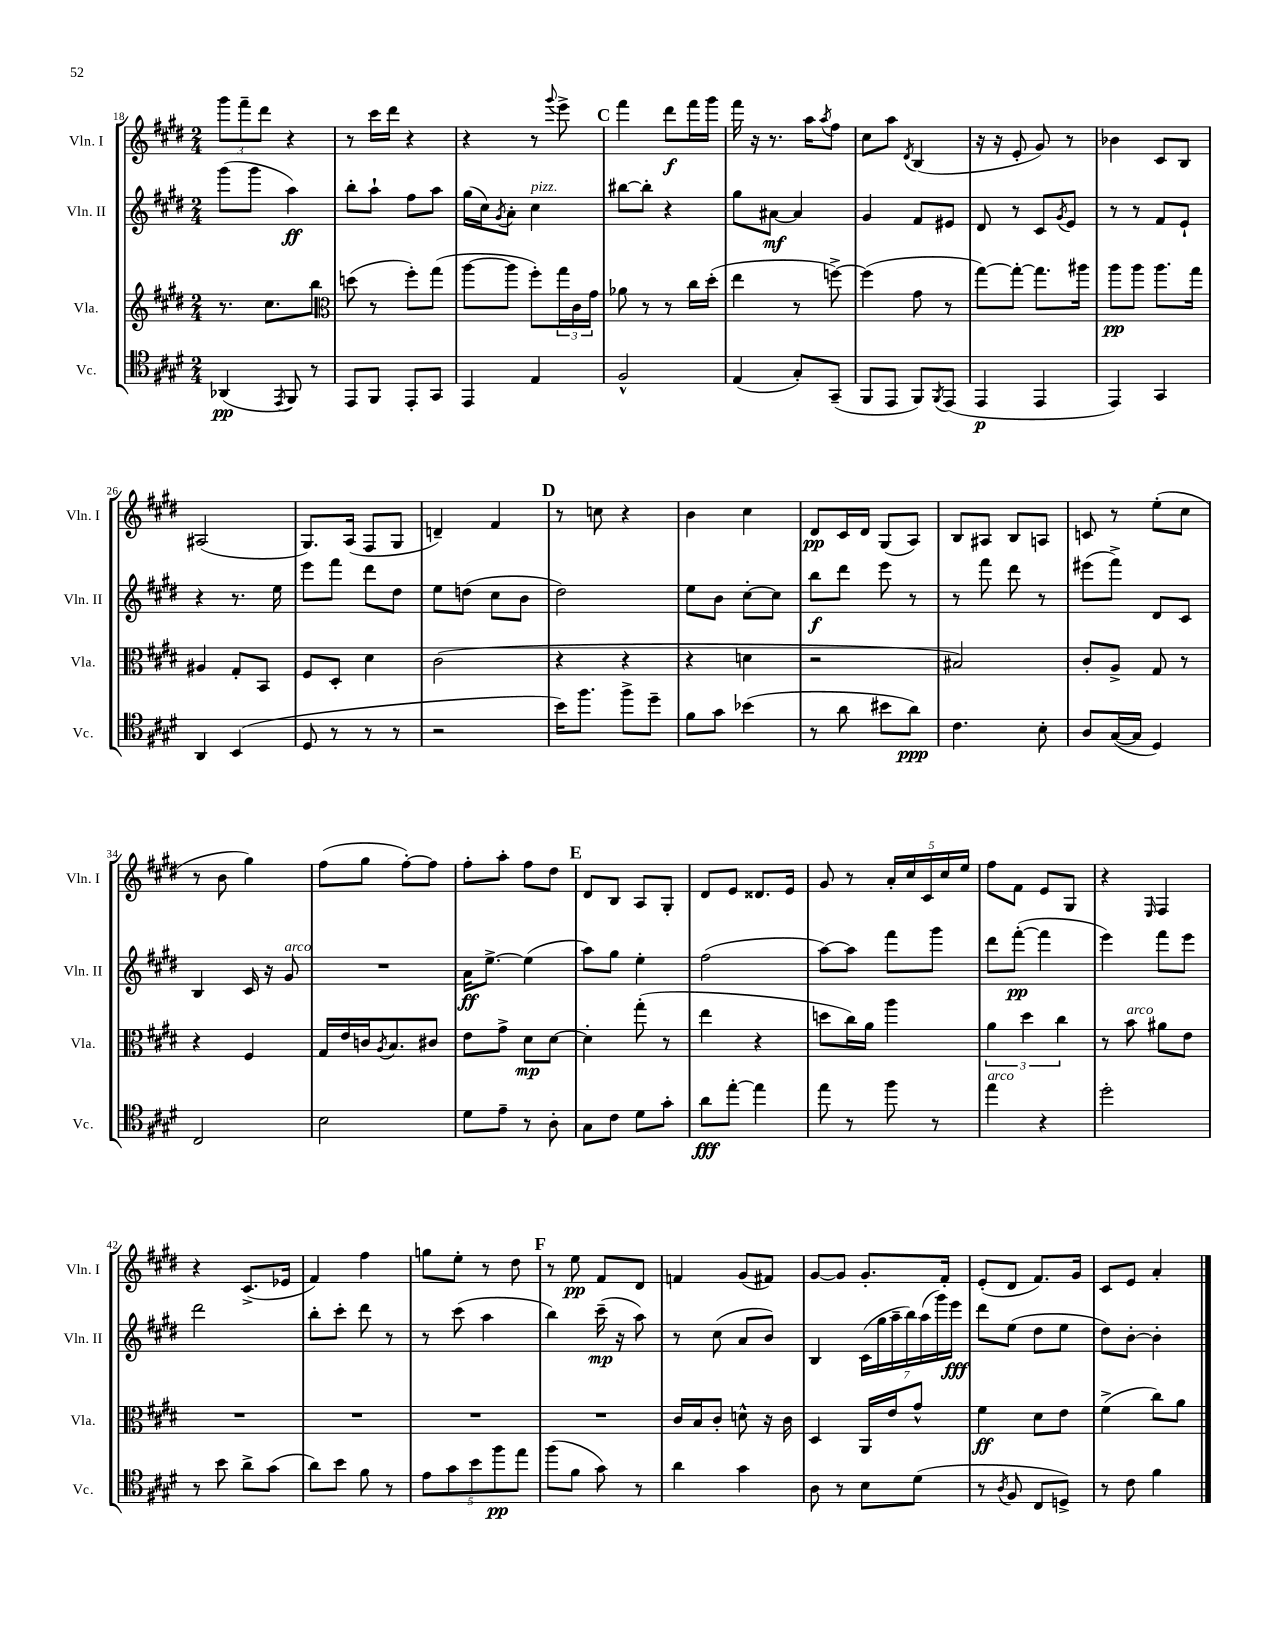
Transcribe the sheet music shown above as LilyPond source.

<<
\new StaffGroup <<
\new Staff = "s0" \with { instrumentName = "Vln. I" shortInstrumentName = "Vln. I" } {
    \clef treble \key e \major \numericTimeSignature \time 2/4
    \tuplet 3/2 { gis'''8 fis'''8-- dis'''8 } r4 |
    r8 cis'''16 dis'''16 r4 |
    r4 r8 \appoggiatura { gis'''8 } e'''8-> |
    \mark \markup { \bold "C" } fis'''4 dis'''8\f fis'''16 gis'''16 |
    fis'''16 r16 r8. a''16 \acciaccatura { a''8 } fis''8 |
    cis''8 a''8 \acciaccatura { dis'8 } b4( |
    r16 r16 e'8-. gis'8) r8 |
    bes'4 cis'8 b8 |
    ais2( |
    gis8.) a16( fis8 gis8 |
    d'4--) fis'4 |
    \mark \markup { \bold "D" } r8 c''8 r4 |
    b'4 cis''4 |
    dis'8\pp cis'16 dis'16 gis8( a8) |
    b8 ais8 b8 a8 |
    c'8 r8 e''8-.( cis''8 |
    r8 b'8 gis''4) |
    fis''8( gis''8 fis''8~-.) fis''8 |
    fis''8-. a''8-. fis''8 dis''8 |
    \mark \markup { \bold "E" } dis'8 b8 a8 gis8-. |
    dis'8 e'8 disis'8. e'16 |
    gis'8 r8 \tuplet 5/4 { a'16-. cis''16 cis'16 cis''16 e''16 } |
    fis''8 fis'8 e'8 gis8 |
    r4 \grace { e16 } fis4 |
    r4 cis'8.->( ees'16 |
    fis'4) fis''4 |
    g''8 e''8-. r8 dis''8 |
    \mark \markup { \bold "F" } r8 e''8\pp fis'8 dis'8 |
    f'4 gis'8( fis'8) |
    gis'8~ gis'8 gis'8.-. fis'16-. |
    e'8-.( dis'8 fis'8.) gis'16 |
    cis'8 e'8 a'4-. \bar "|." |
}
\new Staff = "s1" \with { instrumentName = "Vln. II" shortInstrumentName = "Vln. II" } {
    \clef treble \key e \major \numericTimeSignature \time 2/4
    gis'''8( gis'''8 a''4\ff) |
    b''8-. a''8-! fis''8 a''8 |
    gis''16( cis''16) \acciaccatura { gis'8 } a'8-. cis''4^\markup { \italic "pizz." } |
    \mark \markup { \bold "C" } bis''8~ bis''8-. r4 |
    gis''8 ais'8~\mf ais'4 |
    gis'4 fis'8 eis'8 |
    dis'8 r8 cis'8 \acciaccatura { gis'8 } e'8 |
    r8 r8 fis'8 e'8-! |
    r4 r8. e''16 |
    e'''8 fis'''8 dis'''8 dis''8 |
    e''8 d''8( cis''8 b'8 |
    \mark \markup { \bold "D" } dis''2) |
    e''8 b'8 cis''8~-. cis''8 |
    b''8\f dis'''8 e'''8 r8 |
    r8 fis'''8 dis'''8 r8 |
    eis'''8( fis'''8->) dis'8 cis'8 |
    b4 cis'16 r16 gis'8^\markup { \italic "arco" } |
    R2 |
    a'16\ff e''8.~-> e''4( |
    \mark \markup { \bold "E" } a''8) gis''8 e''4-. |
    fis''2( |
    a''8~) a''8 fis'''8 gis'''8 |
    dis'''8 fis'''8~-.\pp( fis'''4 |
    e'''4) fis'''8 e'''8 |
    dis'''2 |
    b''8-. cis'''8-. dis'''8 r8 |
    r8 cis'''8( a''4 |
    \mark \markup { \bold "F" } b''4) cis'''16--\mp( r16 a''8) |
    r8 cis''8( a'8 b'8) |
    b4 \tuplet 7/4 { cis'16( gis''16 a''16-- b''16) a''16( gis'''16) e'''16\fff } |
    dis'''8 e''8( dis''8 e''8 |
    dis''8) b'8~-. b'4-. \bar "|." |
}
\new Staff = "s2" \with { instrumentName = "Vla." shortInstrumentName = "Vla." } {
    \clef treble \key e \major \numericTimeSignature \time 2/4
    r8. cis''8. b''8 |
    \clef alto d''8( r8 fis''8-.) gis''8( |
    a''8~ a''8 fis''8-.) \tuplet 3/2 { gis''16 cis'16 gis'16 } |
    \mark \markup { \bold "C" } aes'8 r8 r8 cis''16 dis''16-.( |
    e''4 r8 f''8~->) |
    f''4( gis'8 r8 |
    gis''8~) gis''8~-. gis''8. ais''16 |
    a''8\pp a''8 a''8. gis''16 |
    ais4 gis8-. b,8 |
    fis8 dis8-. dis'4 |
    cis'2( |
    \mark \markup { \bold "D" } r4 r4 |
    r4 d'4 |
    r2 |
    bis2) |
    cis'8-. a8-> gis8 r8 |
    r4 fis4 |
    gis16 e'16 c'16 \acciaccatura { a8 } b8. cis'8 |
    e'8 gis'8-> dis'8\mp dis'8~ |
    \mark \markup { \bold "E" } dis'4-. gis''8-.( r8 |
    e''4 r4 |
    d''8 cis''16) a'16 a''4 |
    \tuplet 3/2 { a'4 dis''4 cis''4 } |
    r8 b'8^\markup { \italic "arco" } ais'8 e'8 |
    R2 |
    R2 |
    R2 |
    \mark \markup { \bold "F" } R2 |
    cis'16 b16 cis'8-. d'8-^ r16 cis'16 |
    dis4 a,16 e'16 gis'8-^ |
    fis'4\ff dis'8 e'8 |
    fis'4->( cis''8) a'8 \bar "|." |
}
\new Staff = "s3" \with { instrumentName = "Vc." shortInstrumentName = "Vc." } {
    \clef tenor \key e \major \numericTimeSignature \time 2/4
    aes,4\pp( \acciaccatura { e,8 } fis,8) r8 |
    e,8 fis,8 e,8-. gis,8 |
    e,4 e4 |
    \mark \markup { \bold "C" } fis2-^ |
    e4( gis8-.) gis,8--( |
    fis,8 e,8 fis,8) \acciaccatura { fis,8 } e,8( |
    e,4\p e,4 |
    e,4) gis,4 |
    a,4 b,4( |
    dis8 r8 r8 r8 |
    r2 |
    \mark \markup { \bold "D" } b'16) fis''8. fis''8-> dis''8-- |
    fis'8 gis'8 bes'4( |
    r8 a'8 bis'8 a'8\ppp) |
    cis'4. b8-. |
    a8 gis16~( gis16 dis4) |
    cis2 |
    b2 |
    dis'8 e'8-- r8 a8-. |
    \mark \markup { \bold "E" } gis8 cis'8 dis'8 gis'8-. |
    a'8\fff e''8~-. e''4 |
    e''8 r8 fis''8 r8 |
    e''4^\markup { \italic "arco" } r4 |
    dis''2-. |
    r8 b'8 a'8-> gis'8( |
    a'8) b'8 fis'8 r8 |
    \tuplet 5/4 { e'8 gis'8 b'8 fis''8\pp e''8 } |
    \mark \markup { \bold "F" } fis''8( fis'8 gis'8) r8 |
    a'4 gis'4 |
    a8 r8 b8 dis'8( |
    r8 \acciaccatura { a8 } fis8 cis8 d8->) |
    r8 cis'8 fis'4 \bar "|." |
}
>>
>>
\layout { \context { \Score currentBarNumber = #18 } }
